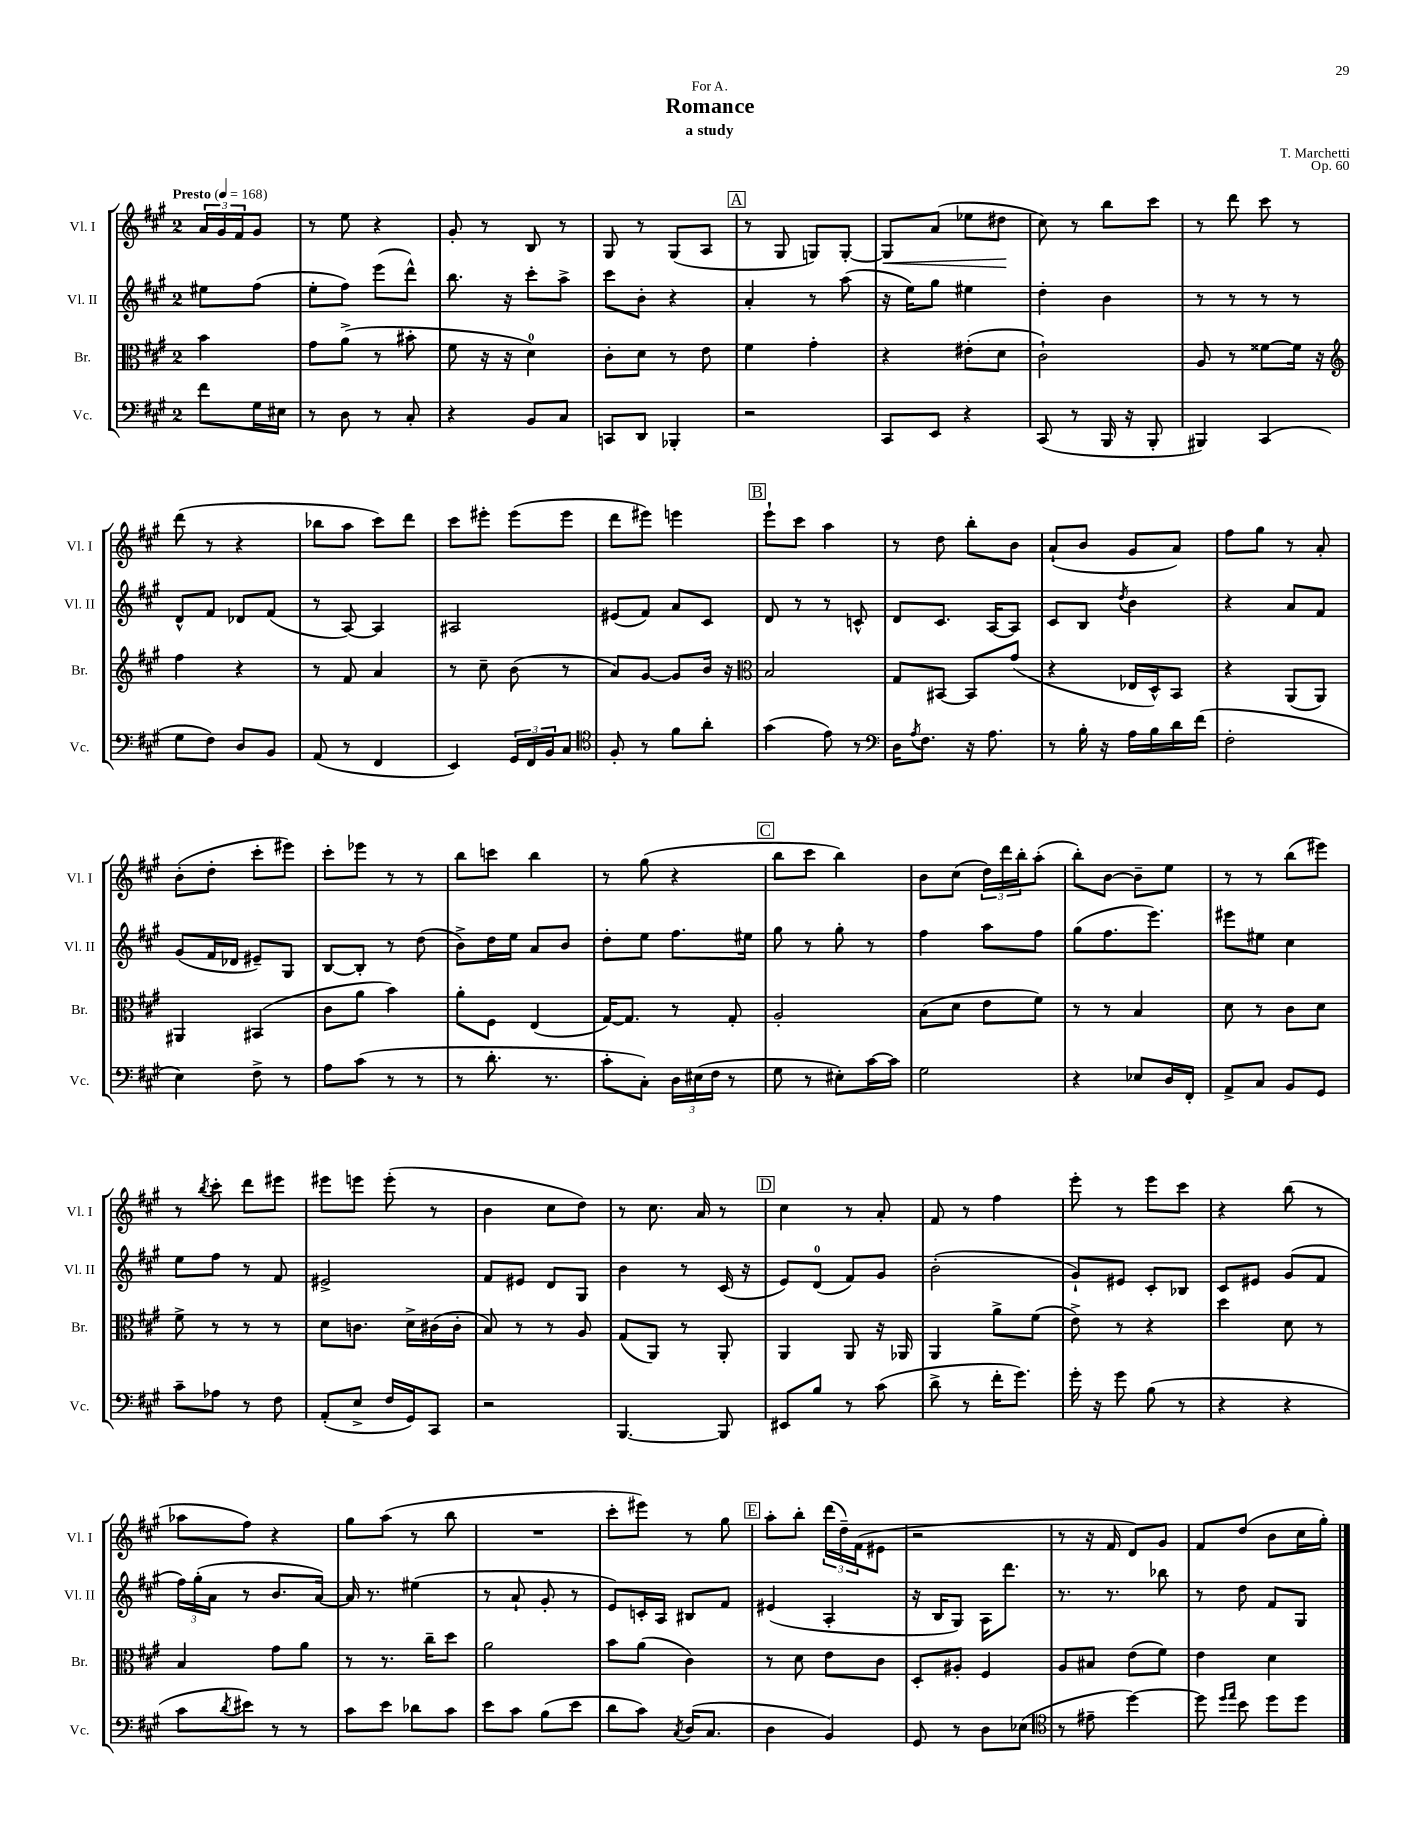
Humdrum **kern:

**kern	**kern	**kern	**kern	**dynam
*part4	*part3	*part2	*part1	*part1
*staff4	*staff3	*staff2	*staff1	*staff1
*I"Vc.	*I"Br.	*I"Vl. II	*I"Vl. I	*
*I'Vc.	*I'Br.	*I'Vl. II	*I'Vl. I	*
*clefF4	*clefC3	*clefG2	*clefG2	*
*k[f#c#g#]	*k[f#c#g#]	*k[f#c#g#]	*k[f#c#g#]	*
*M2/4	*M2/4	*M2/4	*M2/4	*
*MM168	*MM168	*MM168	*MM168	*
=	=	=	=	=
!	!	!	!LO:TX:a:B:t=Presto	!
8f#\L	4b\	8ee#X\L	24a/LL	.
.	.	.	24g#/	.
.	.	.	24f#/J	.
16G#\L	.	(8ff#\J	8g#/J	.
16E#X\JJ	.	.	.	.
=1	=1	=1	=1	=1
8r	8g#\L	8ee'\L	8r	.
8D\	(8a^\J	8ff#\J)	8ee\	.
8r	8r	(8eee\L	4r	.
8C#'/	8b#X'\	8ddd^^\J)	.	.
=2	=2	=2	=2	=2
4r	8f#\	8.bb\	8g#'/	.
.	16r	.	8r	.
.	16r	16r	.	.
8BB/L	4d\)	8ccc#'\L	8B/	.
8C#/J	.	8aa^\J	8r	.
=3	=3	=3	=3	=3
8CCn/L	8c#'\L	8ccc#\L	8G#/	.
8DD/J	8d\J	8b'\J	8r	.
4BBB-X'/	8r	4r	(8G#/L	.
.	8e\	.	8A/J	.
!!LO:REH:place=s1:t=A
=4	=4	=4	=4	=4
2r	4f#\	4a'/	8r	.
.	.	.	8G#/	.
.	4g#'\	8r	8Gn/L)	.
.	.	(8aa\	[8G'/J	.
=5	=5	=5	=5	=5
!	!	!	!	!LO:HP:b
8CC#/L	4r	16r	8G/L]	<
.	.	16ee\KL)	.	.
8EE/J	.	8gg#\J	(8a/J	.
4r	(8e#X'\L	4ee#X\	8ee-X\L	.
.	8d\J	.	8dd#X\J	.
.	.	.	.	[
=6	=6	=6	=6	=6
(8CC#/	2c#`\)	4dd'\	8cc#\)	.
8r	.	.	8r	.
16BBB/	.	4b\	8bb\L	.
16r	.	.	.	.
8BBB'/	.	.	8ccc#\J	.
=7	=7	=7	=7	=7
4BBB#X/)	8A/	8r	8r	.
.	8r	8r	8ddd\	.
(4CC#/	[8f##X\L	8r	8ccc#\	.
.	16f##\Jk]	8r	8r	.
.	16r	.	.	.
!!LO:LB:g=z
=8	=8	=8	=8	=8
*	*clefG2	*	*	*
8G#\L	4ff#\	8d^^/L	(8ddd\	.
8F#\J)	.	8f#/J	8r	.
8D/L	4r	8d-X/L	4r	.
8BB/J	.	(8f#/J	.	.
=9	=9	=9	=9	=9
(8AA/	8r	8r	8bb-X\L	.
8r	8f#/	[8A/)	8aa\J	.
4FF#/	4a/	4A/]	8ccc#\L)	.
.	.	.	8ddd\J	.
=10	=10	=10	=10	=10
4EE/)	8r	2A#X/	8ccc#\L	.
.	8cc#~\	.	8eee#X'\J	.
24GG#/LL	(8b\	.	(8eee#\L	.
24FF#/	.	.	.	.
24BB/J	.	.	.	.
8C#/J	8r	.	8eee#\J	.
=11	=11	=11	=11	=11
*clefC4	*	*	*	*
8F#'/	8a/L)	(8e#X/L	8ddd\L	.
8r	[8g#/J	8f#/J)	8eee#X\J)	.
8f#\L	8g#/L]	8a/L	4eeen\	.
8a'\J	16b/Jk	8c#/J	.	.
.	16r	.	.	.
!!LO:REH:place=s1:t=B
=12	=12	=12	=12	=12
*	*clefC3	*	*	*
(4g#\	2B/	8d/	8eee`\L	.
.	.	8r	8ccc#\J	.
8e\)	.	8r	4aa\	.
8r	.	8cn^^/	.	.
=13	=13	=13	=13	=13
*clefF4	*	*	*	*
16D\KL	8G#/L	8d/L	8r	.
8qA/	.	.	.	.
8.F#\J	.	.	.	.
.	[8BB#X/J	8.c#/J	8dd\	.
16r	8BB#/L]	.	8bb'\L	.
8.A\	.	[16A/KL	.	.
.	(8g#/J	8A/J]	8b\J	.
=14	=14	=14	=14	=14
8r	4r	8c#/L	(8a`/L	.
16B'\	.	8B/J	8b/J	.
16r	.	.	.	.
.	.	8qdd/	.	.
16A\LL	16E-X/LL	4b\	8g#/L	.
16B\	16D^^/J)	.	.	.
16d\	8BB/J	.	8a/J)	.
(16f#\JJ	.	.	.	.
=15	=15	=15	=15	=15
2F#'\	4r	4r	8ff#\L	.
.	.	.	8gg#\J	.
.	(8AA/L	8a/L	8r	.
.	8AA/J)	8f#/J	8a'/	.
!!LO:LB:g=z
=16	=16	=16	=16	=16
4E\)	4AA#X/	(8g#/L	(8b'\L	.
.	.	16f#/L	8dd'\J	.
.	.	16d-X/JJ	.	.
8F#^\	(4BB#X/	8e#X~/L)	8ccc#'\L	.
8r	.	8G#/J	8eee#X\J)	.
=17	=17	=17	=17	=17
8A\L	8c#\L	[8B/L	8ccc#'\L	.
(8c#\J	8a\J	8B'/J]	8eee-X\J	.
8r	4b\)	8r	8r	.
8r	.	(8dd\	8r	.
=18	=18	=18	=18	=18
8r	8a'\L	8b^\L)	8bb\L	.
8.d'\	8F#\J	16dd\L	8cccn\J	.
.	.	16ee\JJ	.	.
.	(4E/	8a/L	4bb\	.
8.r	.	.	.	.
.	.	8b/J	.	.
=19	=19	=19	=19	=19
8c#'\L	[16G#/KL)	8dd'\L	8r	.
.	8.G#/J]	.	.	.
8C#'\J)	.	8ee\J	(8gg#\	.
24D\LL	8r	8.ff#\L	4r	.
(24E#X\	.	.	.	.
24F#\JJ	.	.	.	.
8r	8G#'/	.	.	.
.	.	16ee#X\Jk	.	.
!!LO:REH:place=s1:t=C
=20	=20	=20	=20	=20
8G#\	2A'/	8gg#\	8bb\L	.
8r	.	8r	8ccc#\J	.
8E#X'\L)	.	8gg#'\	4bb\)	.
[16c#\L	.	8r	.	.
16c#\JJ]	.	.	.	.
=21	=21	=21	=21	=21
2G#\	(8B\L	4ff#\	8b\L	.
.	8d\J	.	(8cc#\J	.
.	8e\L	8aa\L	24dd\LL)	.
.	.	.	24ddd\	.
.	.	.	24bb'\J	.
.	8f#\J)	8ff#\J	(8aa'\J	.
=22	=22	=22	=22	=22
4r	8r	(8gg#\L	8bb'\L)	.
.	8r	8.ff#\	[8b\J	.
8E-X/L	4B/	.	8b~\L]	.
.	.	8.eee\J)	.	.
16D/L	.	.	8ee\J	.
16FF#'/JJ	.	.	.	.
=23	=23	=23	=23	=23
8AA^/L	8d\	8eee#X\L	8r	.
8C#/J	8r	8ee#X\J	8r	.
8BB/L	8c#\L	4cc#\	(8bb\L	.
8GG#/J	8d\J	.	8eee#X\J)	.
!!LO:LB:g=z
=24	=24	=24	=24	=24
8c#~\L	8f#^\	8ee\L	8r	.
.	.	.	8qbb/	.
8A-X\J	8r	8ff#\J	8ccc#'\	.
8r	8r	8r	8ddd\L	.
8F#\	8r	8f#/	8eee#X\J	.
=25	=25	=25	=25	=25
(8AA'/L	8d\L	2e#X^/	8eee#X\L	.
8E^/J	8.cn\J	.	8eeen\J	.
16F#/LL	.	.	(8eee'\	.
16GG#/J)	16d^\LL	.	.	.
8CC#/J	(16c#X\	.	8r	.
.	16c#'\JJ	.	.	.
=26	=26	=26	=26	=26
2r	8B/)	8f#/L	4b\	.
.	8r	8e#X/J	.	.
.	8r	8d/L	8cc#\L	.
.	8A/	8G#/J	8dd\J)	.
=27	=27	=27	=27	=27
[4.BBB/	(8G#/L	4b\	8r	.
.	8AA/J)	.	8.cc#\	.
.	8r	8r	.	.
.	.	.	16a/	.
8BBB/]	8AA'/	(16c#/	8r	.
.	.	16r	.	.
!!LO:REH:place=s1:t=D
=28	=28	=28	=28	=28
8EE#X/L	4AA/	8e/L)	4cc#\	.
8B/J	.	(8d/J	.	.
8r	8AA/	8f#/L)	8r	.
(8c#\	16r	8g#/J	8a'/	.
.	16AA-X/	.	.	.
=29	=29	=29	=29	=29
8d^\	4AA/	(2b'\	8f#/	.
8r	.	.	8r	.
16f#'\KL	8a^\L	.	4ff#\	.
8.g#\J)	.	.	.	.
.	(8f#\J	.	.	.
=30	=30	=30	=30	=30
16g#'\	8e^\)	8g#`/L)	8eee'\	.
16r	.	.	.	.
8g#\	8r	8e#X/J	8r	.
(8B\	4r	8c#'/L	8eee\L	.
8r	.	8B-X/J	8ccc#\J	.
=31	=31	=31	=31	=31
4r	4dd\	8c#/L	4r	.
.	.	8e#X/J	.	.
4r	8d\	(8g#/L	(8bb\	.
.	8r	8f#/J	8r	.
!!LO:LB:g=z
=32	=32	=32	=32	=32
8c#\L	4B/	24ff#\LL)	8aa-X\L	.
.	.	(24gg#'\	.	.
.	.	24a\JJ	.	.
8qd/	.	.	.	.
8e#X\J)	.	8r	8ff#\J)	.
8r	8g#\L	8.b/L	4r	.
8r	8a\J	.	.	.
.	.	[16a/Jk)	.	.
=33	=33	=33	=33	=33
8c#\L	8r	16a/]	8gg#\L	.
.	.	8.r	.	.
8e\J	8.r	.	(8aa\J	.
8d-X\L	.	(4ee#X\	8r	.
.	16cc#~\KL	.	.	.
8c#\J	8dd\J	.	8bb\	.
=34	=34	=34	=34	=34
8e\L	2a\	8r	2r	.
8c#\J	.	8a`/	.	.
(8B\L	.	8g#'/	.	.
8e\J	.	8r	.	.
=35	=35	=35	=35	=35
8d\L	8b\L	8e/L)	8ccc#'\L	.
8c#\J)	(8a\J	16cn'/L	8eee#X\J)	.
.	.	16A/JJ	.	.
8qC#/	.	.	.	.
(16D/KL	4c#\)	8B#X/L	8r	.
8.C#/J	.	.	.	.
.	.	8f#/J	8gg#\	.
!!LO:REH:place=s1:t=E
=36	=36	=36	=36	=36
4D\	8r	(4e#X/	8aa'\L	.
.	8d\	.	8bb'\J	.
4BB/)	8e\L	4A'/	(24ddd\LL	.
.	.	.	24dd~\)	.
.	.	.	(24f#\J	.
.	8c#\J	.	8e#X\J	.
=37	=37	=37	=37	=37
8GG#/	8D'/L	16r	2r	.
.	.	16B/KL	.	.
8r	8A#X'/J	8G#/J)	.	.
8D\L	4F#/	16A\KL	.	.
.	.	8.ddd\J	.	.
(8E-X\J	.	.	.	.
=38	=38	=38	=38	=38
*clefC4	*	*	*	*
8r	8A/L	8.r	8r	.
8e#X~\	8B#X/J	.	16r	.
.	.	8.r	16f#/	.
[4dd\)	(8e\L	.	8d/L)	.
.	8f#\J)	8bb-X\	8g#/J	.
=39	=39	=39	=39	=39
8dd\]	4e\	8r	8f#/L	.
16qqdd/LL	.	.	.	.
16qqee/JJ	.	.	.	.
8b\	.	8dd\	(8dd/J	.
8dd\L	4d\	8f#/L	8b\L	.
8dd\J	.	8G#/J	16cc#\L	.
.	.	.	16gg#'\JJ)	.
==	==	==	==	==
*-	*-	*-	*-	*-
